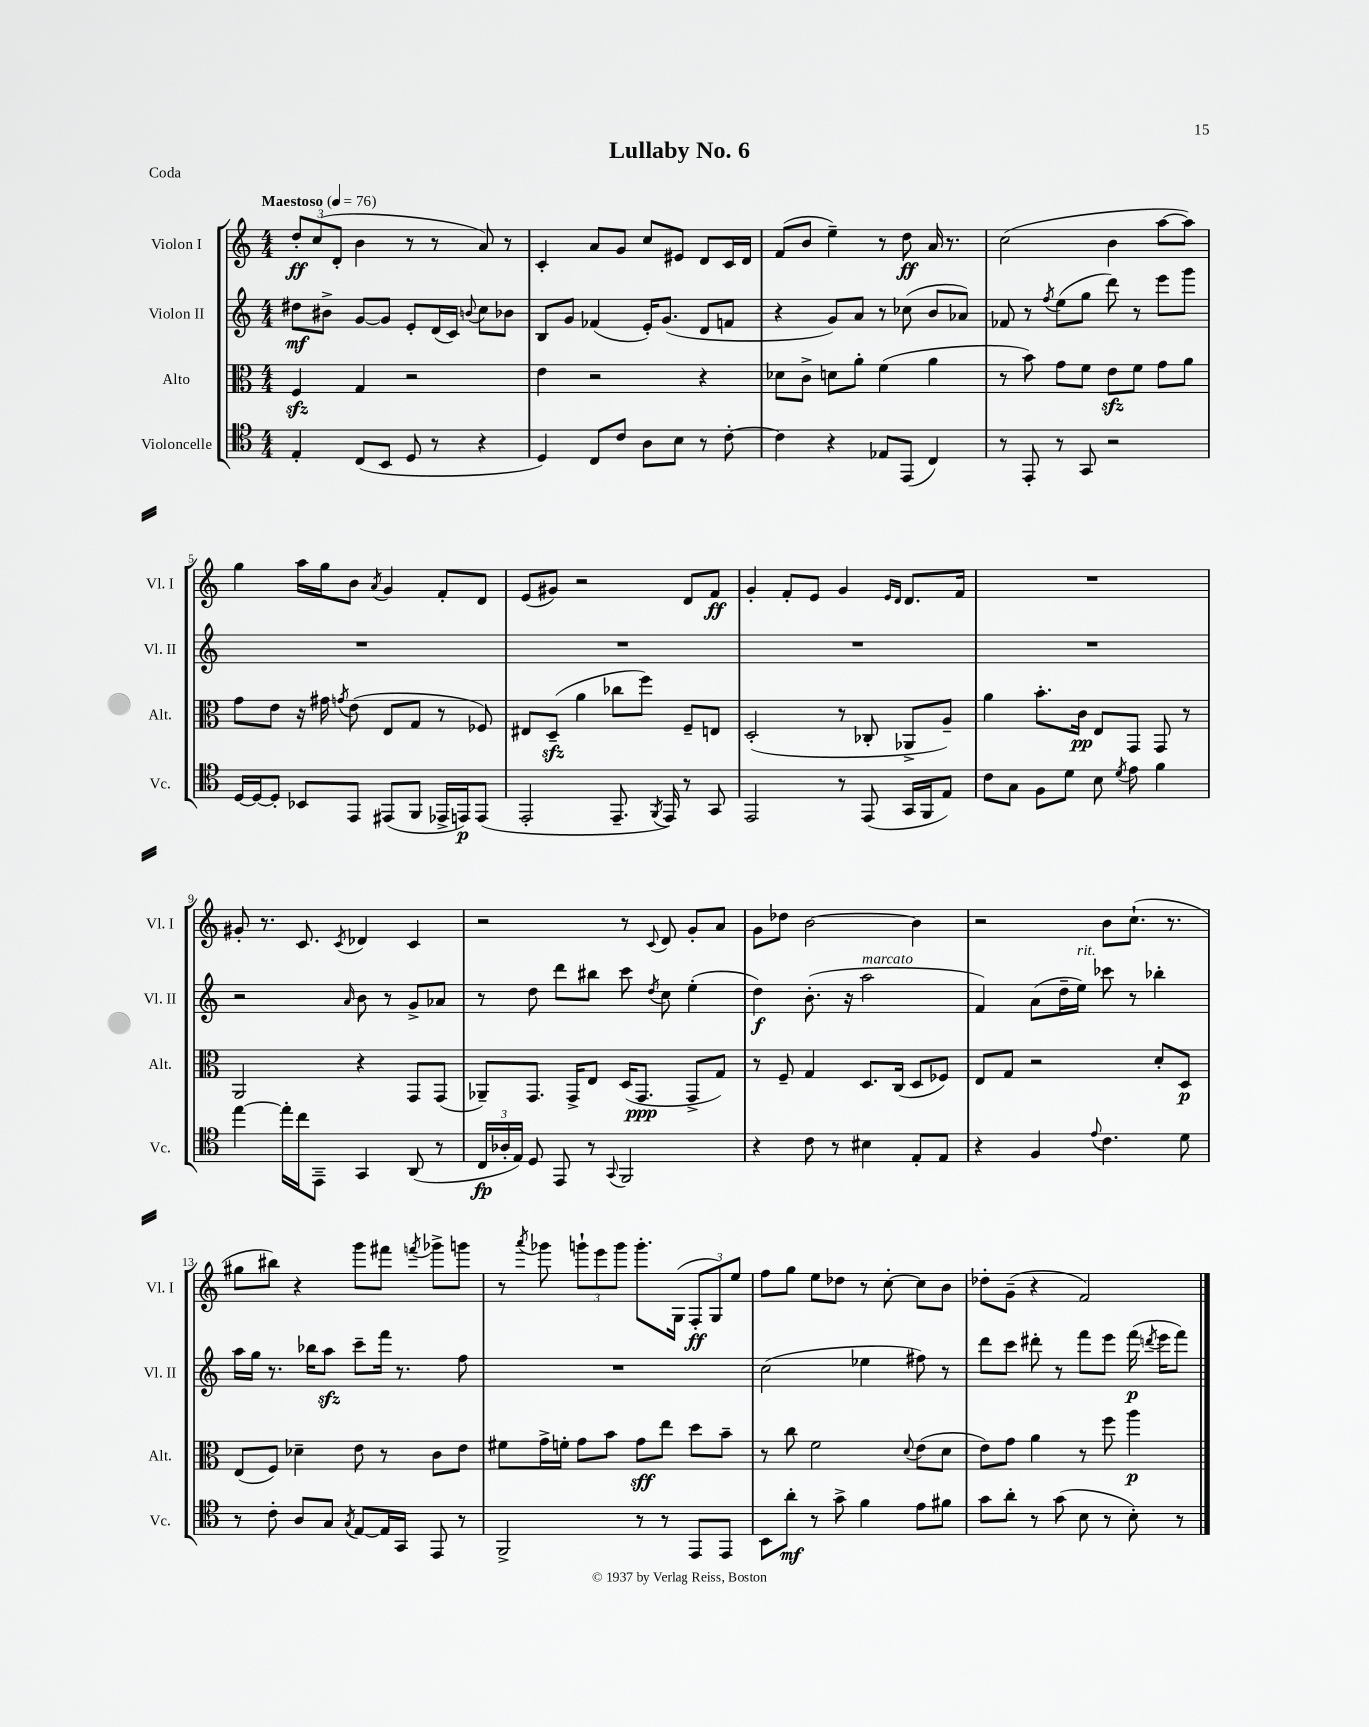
\header { title = "Lullaby No. 6" piece = "Coda" }
<<
\new StaffGroup <<
\new Staff = "s0" \with { instrumentName = "Violon I" shortInstrumentName = "Vl. I" } {
    \clef treble \key c \major \numericTimeSignature \time 4/4 \tempo "Maestoso" 4 = 76
    \autoBeamOff \tuplet 3/2 { d''8[-.\ff c''8( d'8]-. } b'4 r8 r8 a'8) r8 |
    c'4-. a'8[ g'8] c''8[ eis'8] d'8[ c'16 d'16] |
    f'8[( b'8] e''4--) r8 d''8\ff a'16 r8. |
    c''2( b'4 a''8[~ a''8]) |
    g''4 a''16[ g''16 b'8] \acciaccatura { a'8 } g'4 f'8[-. d'8] |
    e'8[( gis'8]) r2 d'8[ f'8]\ff |
    g'4-. f'8[-. e'8] g'4 \grace { e'16[ d'16] } d'8.[ f'16] |
    R1 |
    gis'8-. r8. c'8. \acciaccatura { c'8 } des'4 c'4 |
    r2 r8 \appoggiatura { c'8 } d'8 g'8[-. a'8] |
    g'8[ des''8] b'2~ b'4 |
    r2 b'8[ c''8.]-!( r8. |
    gis''8[ bis''8]) r4 g'''8[ fis'''8] \acciaccatura { f'''8 } ges'''8[-> g'''8] |
    r8 \acciaccatura { a'''8 } ges'''8 \tuplet 3/2 { g'''8[-! e'''8 g'''8] } g'''8.[-. g16]( \tuplet 3/2 { f8[-.\ff g8) e''8] } |
    f''8[ g''8] e''8[ des''8] r8 c''8~-. c''8[ b'8] |
    des''8[-. g'8]--( r4 f'2) \bar "|." |
}
\new Staff = "s1" \with { instrumentName = "Violon II" shortInstrumentName = "Vl. II" } {
    \clef treble \key c \major \numericTimeSignature \time 4/4
    \autoBeamOff dis''8[\mf bis'8]-> g'8[~ g'8] e'8[-. d'16( c'16]) \appoggiatura { b'8 } c''8[ bes'8] |
    b8[ g'8] fes'4( e'16[-.) g'8.]( d'8[ f'8] |
    r4 g'8[) a'8] r8 ces''8( b'8[ aes'8]) |
    fes'8 r8 \acciaccatura { f''8 } e''8[( g''8] d'''8) r8 e'''8[ g'''8] |
    R1 |
    R1 |
    R1 |
    R1 |
    r2 \grace { a'16 } b'8 r8 g'8[-> aes'8] |
    r8 d''8 d'''8[ bis''8] c'''8 \acciaccatura { d''8 } c''8 e''4-.( |
    d''4\f) b'8.-.( r16 a''2^\markup { \italic "marcato" } |
    f'4) a'8[( d''16-- e''16]^\markup { \italic "rit." }) ces'''8 r8 bes''4-. |
    a''16[ g''16] r8. bes''16[ a''8]\sfz c'''8[-- f'''16] r8. f''8 |
    R1 |
    c''2( ees''4 fis''8) r8 |
    d'''8[ c'''8] dis'''8-. r8 f'''8[ e'''8] f'''16\p( \acciaccatura { d'''8 } e'''16[ f'''8]) \bar "|." |
}
\new Staff = "s2" \with { instrumentName = "Alto" shortInstrumentName = "Alt." } {
    \clef alto \key c \major \numericTimeSignature \time 4/4
    \autoBeamOff f4\sfz g4 r2 |
    e'4 r2 r4 |
    des'8[ c'8]-> d'8[ a'8]-. f'4( a'4 |
    r8 b'8) g'8[ f'8] e'8[\sfz f'8] g'8[ a'8] |
    g'8[ e'8] r16 gis'16 \acciaccatura { g'8 } e'8( e8[ g8] r8 fes8) |
    eis8[ d8]--\sfz( a'4 ces''8[ f''8]) f8[-- e8] |
    d2-.( r8 ces8-. aes,8[-> a8]--) |
    a'4 b'8.[-. c'16]\pp e8[ g,8] g,8 r8 |
    a,2 r4 g,8[ g,8]( |
    aes,8[--) g,8.] g,16[-> e8] d16[( g,8.]\ppp g,8[-> g8]) |
    r8 f8-- g4 d8.[ c16]( d8[ fes8]) |
    e8[ g8] r2 d'8[-. d8]\p |
    e8[( f8]) des'4-- e'8 r8 c'8[ e'8] |
    fis'8[ g'16-> f'16]-. g'8[ b'8] g'8[\sff e''8] d''8[ b'8]-- |
    r8 c''8 f'2 \appoggiatura { d'8 } e'8[( d'8] |
    e'8[) g'8] a'4 r8 f''8 a''4\p \bar "|." |
}
\new Staff = "s3" \with { instrumentName = "Violoncelle" shortInstrumentName = "Vc." } {
    \clef tenor \key c \major \numericTimeSignature \time 4/4
    \autoBeamOff e4-. c8[( b,8] d8 r8 r4 |
    d4) c8[ c'8] a8[ b8] r8 c'8~-. |
    c'4 r4 ees8[ e,8]( c4) |
    r8 e,8-. r8 g,8 r2 |
    d16[~ d16~ d8]-. bes,8[ e,8] eis,8[( f,8] ees,16[-> e,16\p) e,8]( |
    e,2-. e,8.-- \acciaccatura { f,8 } e,16) r8 g,8 |
    e,2 r8 e,8( g,16[ f,16 e8]) |
    c'8[ g8] f8[ d'8] b8 \acciaccatura { d'8 } e'8 f'4 |
    e''4~ e''16[-. c''16 e,8]-- g,4 a,8( r8 |
    \tuplet 3/2 { c16[\fp aes16-. e16]) } d8 e,8 r8 \appoggiatura { g,8 } f,2 |
    r4 c'8 r8 bis4 e8[-. e8] |
    r4 f4 \appoggiatura { e'8 } c'4. d'8 |
    r8 c'8-. a8[ g8] \acciaccatura { g8 } e8[~ e16 g,16] e,8 r8 |
    f,2-> r8 r8 e,8[ e,8] |
    b,8[ a'8]-.\mf r8 g'8-> f'4 e'8[ fis'8] |
    g'8[ a'8]-. r8 g'8( b8 r8 b8-.) r8 \bar "|." |
}
>>
>>
